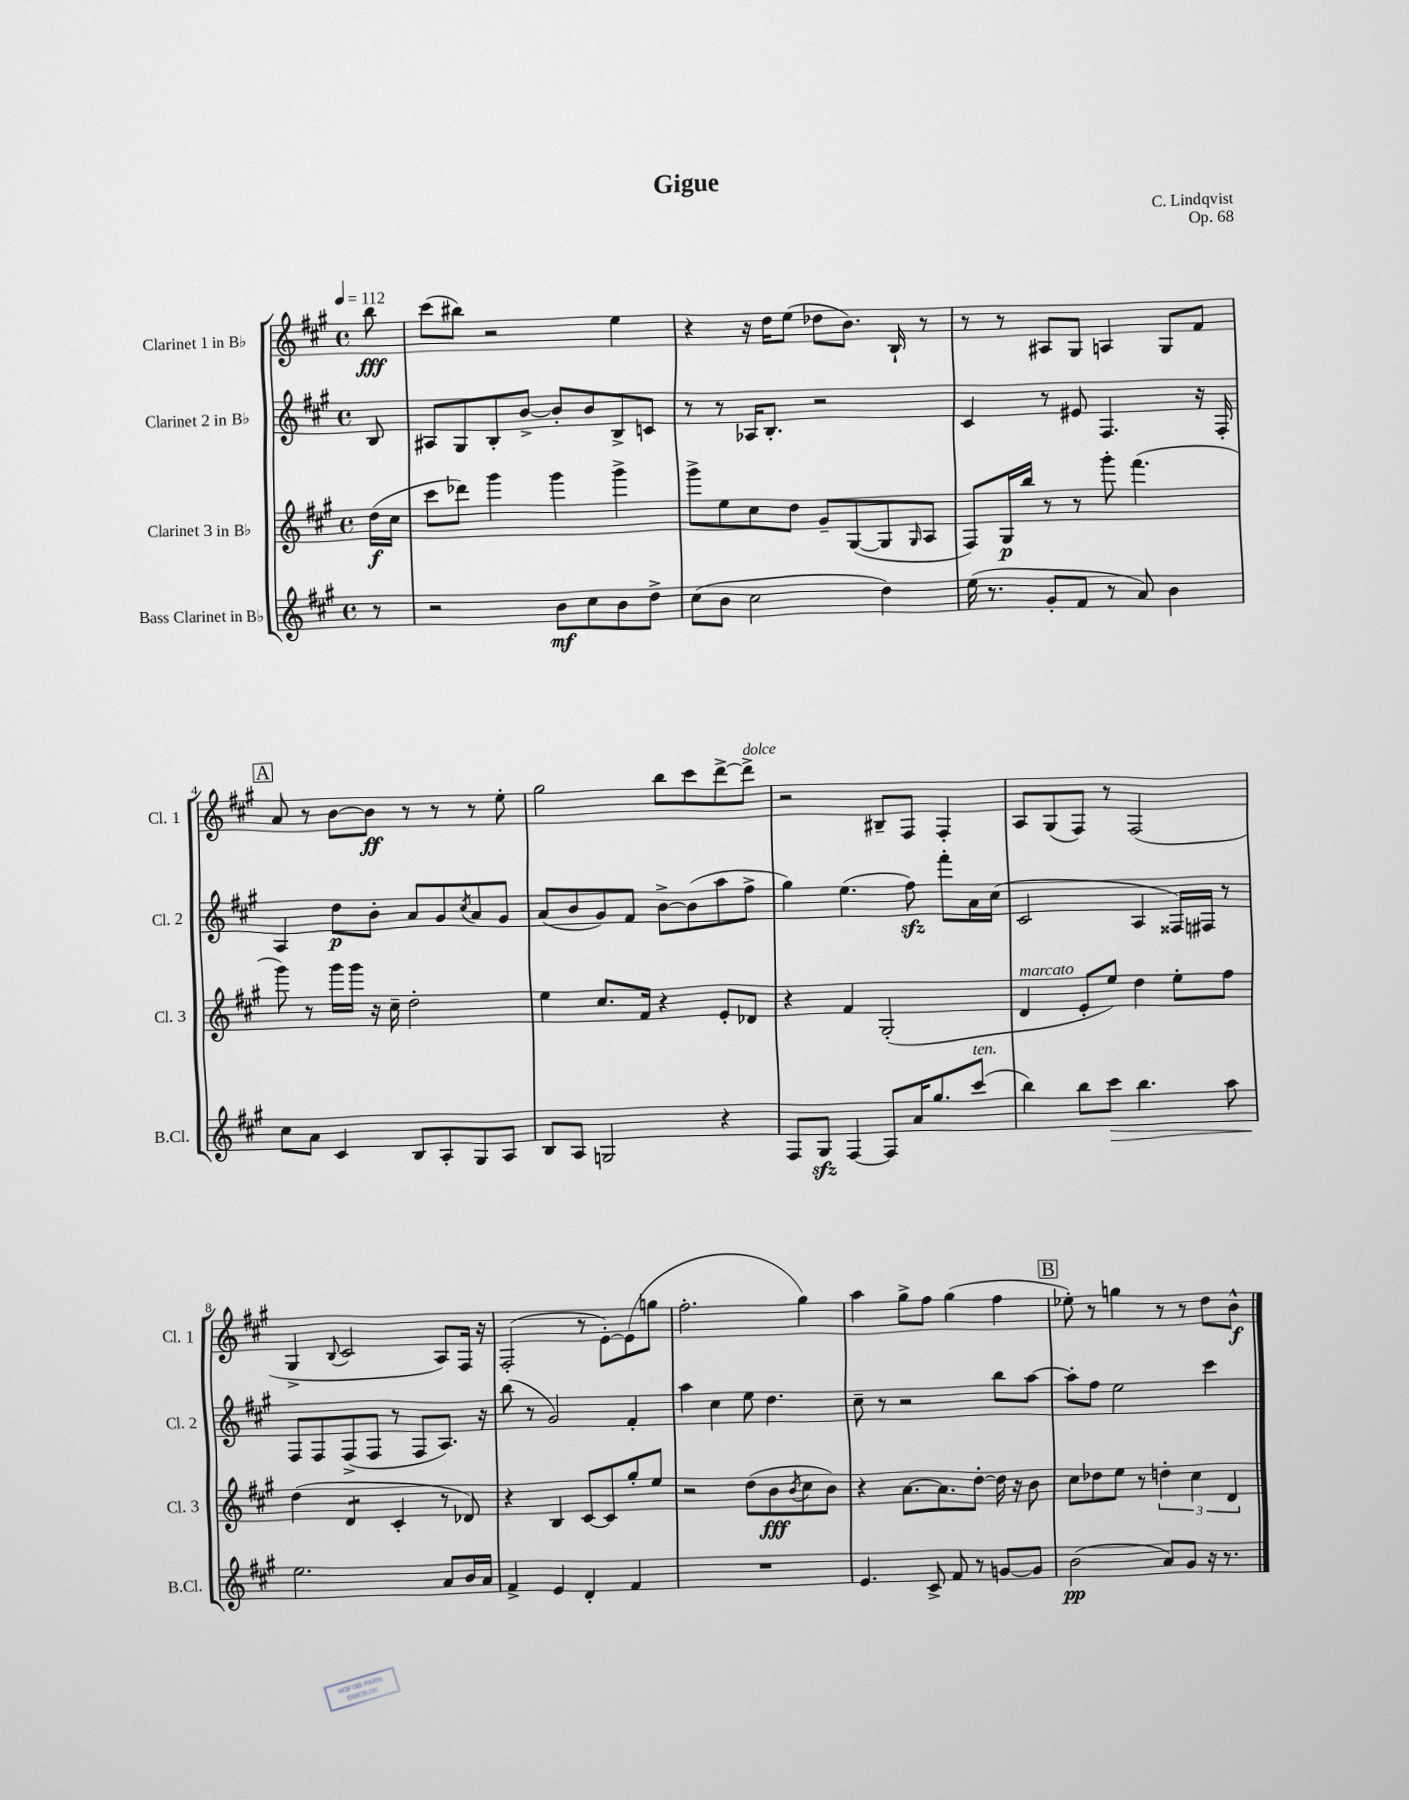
\header { title = "Gigue" composer = "C. Lindqvist" opus = "Op. 68" }
<<
\new StaffGroup <<
\new Staff = "s0" \with { instrumentName = "Clarinet 1 in Bb" shortInstrumentName = "Cl. 1" } {
    \clef treble \key a \major \defaultTimeSignature \time 4/4 \partial 8 \tempo 4 = 112
    b''8\fff |
    cis'''8( bis''8) r2 e''4 |
    r4 r16 d''16 e''8( des''8 b'8.) b16-! r8 |
    r8 r8 ais8 gis8 a4 gis8 fis'8 |
    \mark \markup { \box "A" } a'8 r8 b'8~ b'8\ff r8 r8 r8 e''8-. |
    gis''2 b''8 cis'''8 d'''8~-> d'''8->^\markup { \italic "dolce" } |
    r2 bis8-- fis8 fis4-. |
    a8 gis8( fis8) r8 fis2( |
    gis4-> \appoggiatura { b8 } cis'2 a8) fis16 r16 |
    fis2-.( r8 e'8~-.) e'8( g''8 |
    fis''2.-. gis''4) |
    a''4 gis''8-> fis''8 gis''4( fis''4 |
    \mark \markup { \box "B" } ees''8-.) r8 g''4 r8 r8 d''8 b'8-^\f \bar "|." |
}
\new Staff = "s1" \with { instrumentName = "Clarinet 2 in Bb" shortInstrumentName = "Cl. 2" } {
    \clef treble \key a \major \defaultTimeSignature \time 4/4 \partial 8
    b8 |
    ais8 gis8 b8-. b'8~-> b'8-. b'8 b8-> c'8 |
    r8 r8 aes16 b8.-. r2 |
    cis'4 r8 eis'8 fis4. r16 fis16-. |
    \mark \markup { \box "A" } a4 d''8\p b'8-. a'8 gis'8 \acciaccatura { cis''8 } a'8 gis'8 |
    a'8( b'8 gis'8) fis'8 b'8~-> b'8( a''8 fis''8-> |
    gis''4) e''4.( fis''8\sfz) fis'''8-. a'16 cis''16( |
    cis'2 a4 fisis16) fis16 r8 |
    fis8 fis8 fis8->( fis8 r8 fis8 a8.) r16 |
    b''8( r8 gis'2) fis'4-. |
    a''4 cis''4 e''8 d''4. |
    cis''8-- r8 r2 b''8 a''8~ |
    \mark \markup { \box "B" } a''8-. fis''8 e''2 cis'''4 \bar "|." |
}
\new Staff = "s2" \with { instrumentName = "Clarinet 3 in Bb" shortInstrumentName = "Cl. 3" } {
    \clef treble \key a \major \defaultTimeSignature \time 4/4 \partial 8
    d''16\f( cis''16 |
    cis'''8 des'''8) gis'''4 gis'''4 gis'''4-> |
    gis'''8-> e''8 cis''8 d''8 gis'8-- gis8~( gis8 \grace { gis16 } a8 |
    fis8) gis16\p b''16 r8 r8 gis'''8-. fis'''4.( |
    \mark \markup { \box "A" } gis'''8) r8 gis'''16 gis'''16 r16 cis''16-- d''2-. |
    e''4 cis''8. fis'16 r4 e'8-. des'8 |
    r4 fis'4 gis2-.( |
    d'4^\markup { \italic "marcato" } e'8-. e''8) d''4 e''8-. fis''8 |
    d''4( d'4:8 cis'4-. r8 des'8) |
    r4 b4 cis'8~ cis'8 gis''8-. e''8 |
    r2 d''8( b'8\fff \acciaccatura { b'8 } cis''8 b'8) |
    r4 a'8.~ a'8. d''8~-. d''16 r16 b'8 |
    \mark \markup { \box "B" } cis''8 des''8 e''8 r8 \tuplet 3/2 { d''4-. cis''4 d'4 } \bar "|." |
}
\new Staff = "s3" \with { instrumentName = "Bass Clarinet in Bb" shortInstrumentName = "B.Cl." } {
    \clef treble \key a \major \defaultTimeSignature \time 4/4 \partial 8
    r8 |
    r2 b'8\mf cis''8 b'8 d''8-> |
    cis''8( b'8 cis''2 d''4) |
    e''16( r8. gis'8-. fis'8 r8 a'8) b'4 |
    \mark \markup { \box "A" } cis''8 a'8 cis'4 b8 a8-. gis8 a8 |
    b8 a8 g2 r4 |
    fis8 gis8\sfz fis4~ fis8 a'16 gis''8. cis'''8^\markup { \italic "ten." }( |
    b''4) b''8 cis'''8\> b''4. a''8 |
    e''2.\! a'8 b'16 a'16 |
    fis'4-> e'4 d'4-. fis'4 |
    R1 |
    e'4. cis'8-> fis'8 r8 g'8~ g'8 |
    \mark \markup { \box "B" } b'2\pp( a'8) gis'8 r16 r8. \bar "|." |
}
>>
>>
